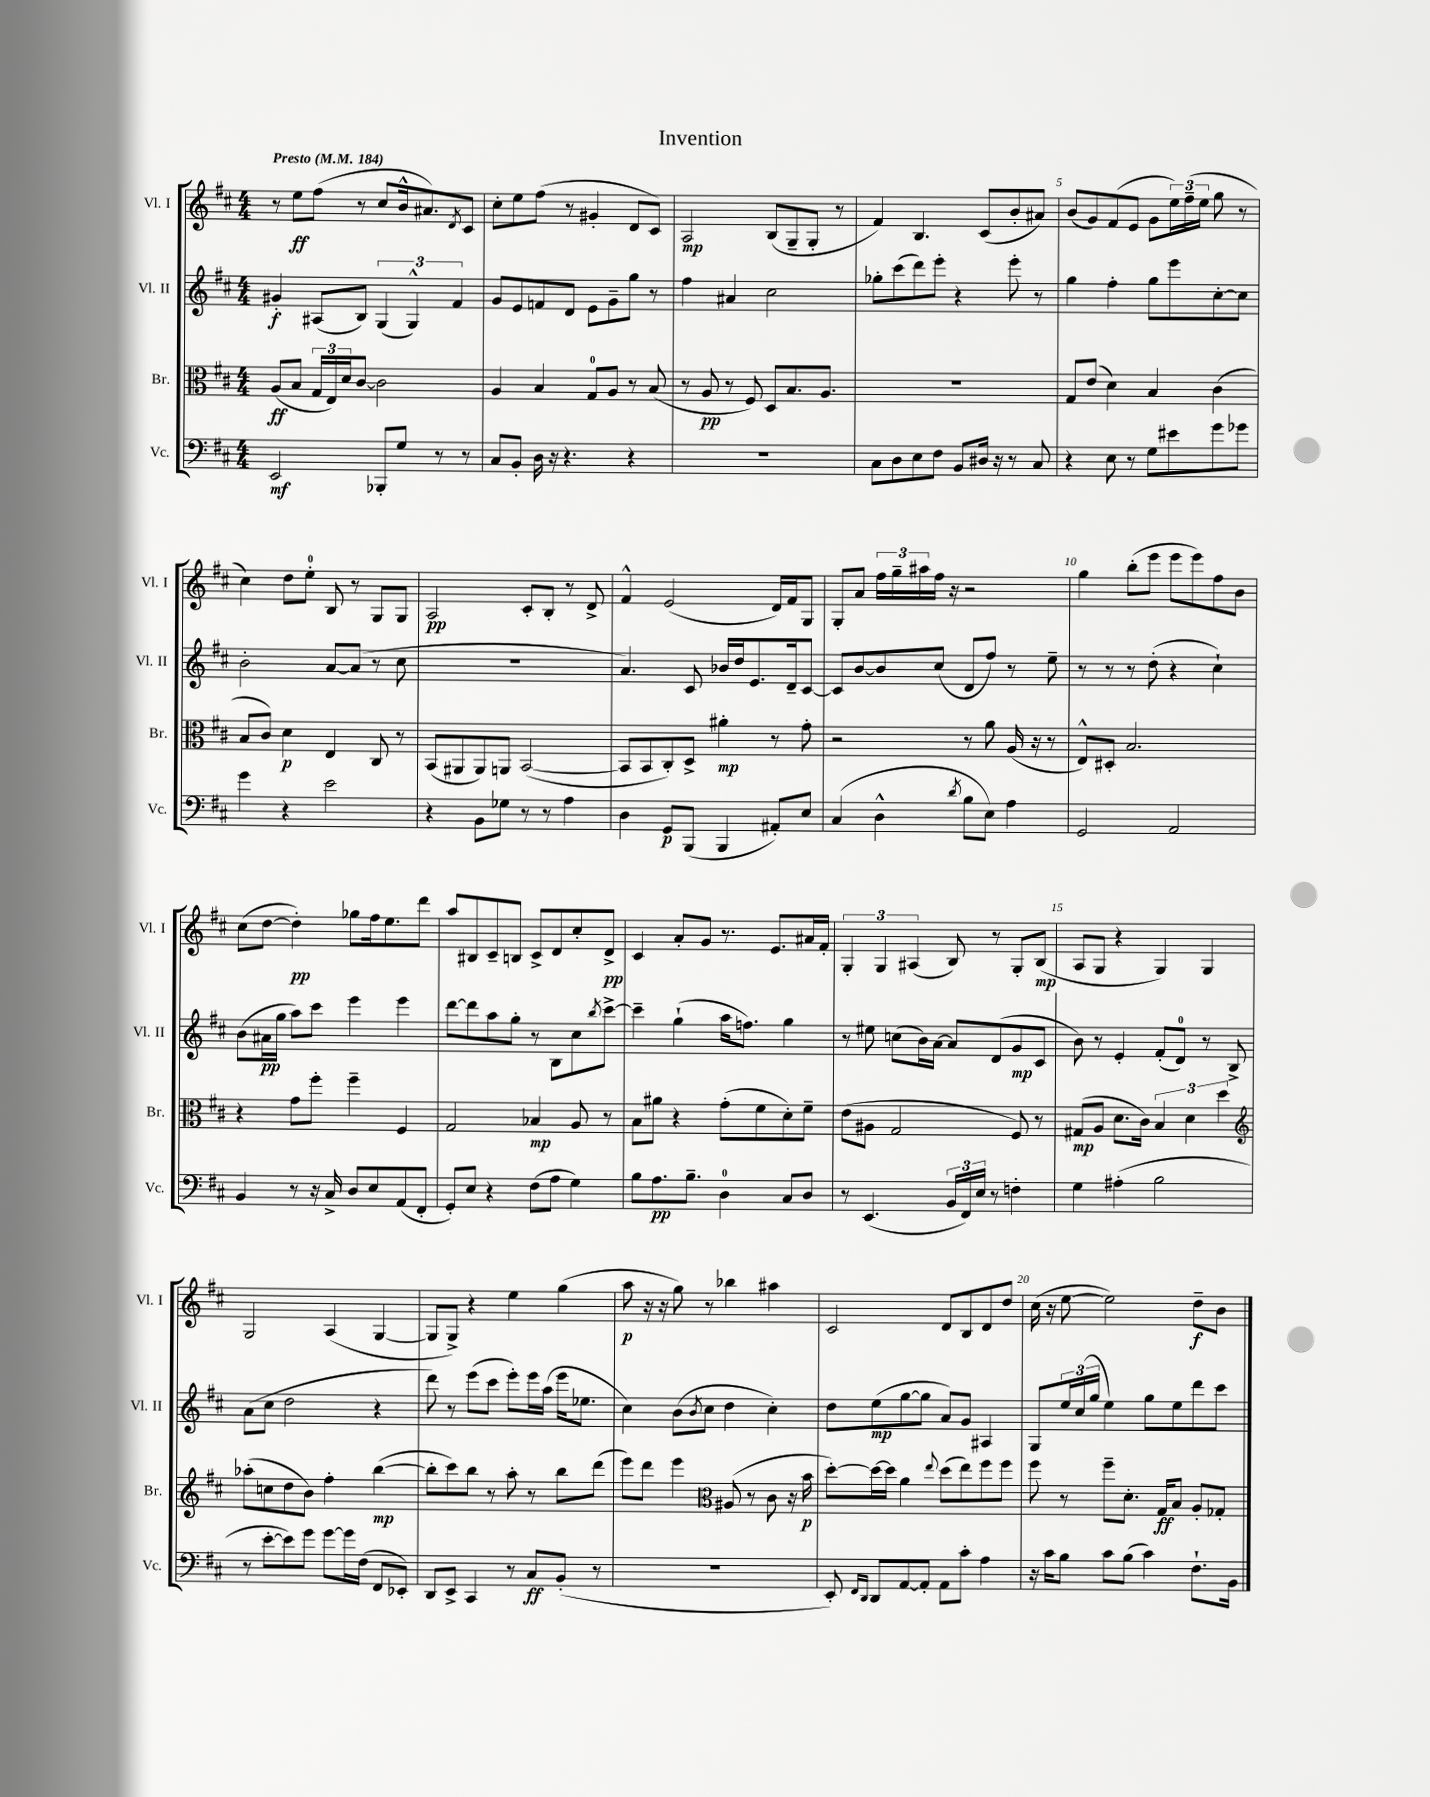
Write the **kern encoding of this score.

**kern	**kern	**kern	**kern
*staff4	*staff3	*staff2	*staff1
*clefF4	*clefC3	*clefG2	*clefG2
*k[f#c#]	*k[f#c#]	*k[f#c#]	*k[f#c#]
*M4/4	*M4/4	*M4/4	*M4/4
*MM184	*MM184	*MM184	*MM184
2EE	(8A	4g#'	8r
.	8B	.	8ee
.	24G	(8A#	(8ff#
.	24E)	.	.
.	24d	.	.
.	[8c#	8B)	8r
8BBB-'	2c#]	(6G	8cc#
8G	.	.	16b^^
.	.	6G^^)	.
.	.	.	8.a#)
8r	.	.	.
.	.	6f#	.
.	.	.	8qd
8r	.	.	8c#
=	=	=	=
8C#	4A	8g	8cc#'
8BB'	.	8e	8ee
16D	4B	8f	(8ff#
16r	.	.	.
4.r	.	8d	8r
.	8G	8e	4g#'
.	8A	8g~	.
4r	8r	8gg	8d
.	(8B	8r	8c#)
=	=	=	=
1r	8r	4ff#	2A
.	8A	.	.
.	8r	4a#	.
.	8F#)	.	.
.	8D	2cc#	(8B
.	8.B	.	8G~
.	.	.	8G'
.	8.A	.	.
.	.	.	8r
=	=	=	=
8C#	1r	8gg-'	4f#)
8D	.	(8ccc#	.
8E	.	8ddd)	4.B
8F#	.	8eee'	.
8BB	.	4r	.
16D#	.	.	(8c#
16r	.	.	.
8r	.	8eee'	8b'
8C#	.	8r	8a#)
=	=	=	=
4r	8G	4gg	(8b
.	(8e	.	8g)
8E	4d)	4ff#'	(8f#
8r	.	.	8e
8G	4B	8gg	8g
8e#	.	8eee	24ee)
.	.	.	(24ff#~
.	.	.	24ee
8g	(4c#	[8cc#'	8gg
8g-	.	8cc#]	8r
=	=	=	=
4g	8B	2b'	4cc#)
.	8c#)	.	.
4r	4d	.	8dd
.	.	.	8ee'
2e	4E	[8a	8B
.	.	(8a]	8r
.	8C#	8r	8G
.	8r	8cc#	8G
=	=	=	=
4r	(8BB	1r	2A
.	8AA#	.	.
8BB	8AA#)	.	.
8G-	8AA	.	.
8r	([2BB	.	8c#'
8r	.	.	8B'
4A	.	.	8r
.	.	.	8d^
=	=	=	=
4D	8BB]	4.a)	4f#^^
.	8BB	.	.
8GG	8C#')	.	(2e
(8BBB	8D^	8c#	.
4BBB	4a#'	16b-	.
.	.	16dd	.
.	.	8.e	.
8AA#')	8r	.	16d)
.	.	16d~	16f#
8E	8g'	[8c#	8G
=	=	=	=
(4C#	2r	8c#]	8G'
.	.	[8b	8a
4D^^	.	8b]	24ff#
.	.	.	24gg~
.	.	.	24aa#
.	.	(8cc#	16ff#
.	.	.	16r
8qd	.	.	.
8B	8r	8d	2r
8E)	8a	8ff#)	.
4A	(16A	8r	.
.	16r	.	.
.	8r	8ee~	.
=	=	=	=
2GG	8E^^)	8r	4gg
.	8D#'	8r	.
.	2.B	8r	(8bb'
.	.	(8dd'	8eee
2AA	.	4r	8eee
.	.	.	8eee)
.	.	4cc#`)	8ff#
.	.	.	8b
=	=	=	=
4BB	4r	(8b	(8cc#
.	.	16a#	[8dd
.	.	16gg	.
8r	8g	8aa)	4dd'])
16r	8ff#'	8ccc#	.
16C#^	.	.	.
8D	4ff#~	4eee	8gg-
8E	.	.	16ff#
.	.	.	8.ee
(8AA	4F#	4eee	.
8FF#'	.	.	8ddd
=	=	=	=
8GG')	2G	[8ddd	8aa
8E	.	8ddd]	8B#
4r	.	8aa	8c#~
.	.	8gg'	8B
(8F#	4B-	8r	8c#^
8A	.	8B	8d
4G)	8A	8cc#	8cc#'
.	.	8qbb	.
.	8r	[8ccc#^	8d^
=	=	=	=
8B	8B	4ccc#~]	4c#
8.A	8a#	.	.
.	4r	(4gg`	8a'
8.B~	.	.	.
.	.	.	8g
4D	(8g'	16aa	8.r
.	.	8.ff)	.
.	8f#	.	.
.	.	.	8.e
8C#	8d')	4gg	.
8D	8f#~	.	16a#
.	.	.	16f#'
=	=	=	=
8r	(8e	8r	6G'
(4.EE	8A#	8ee#	.
.	.	.	6G
.	2G	(8cc	.
.	.	.	(6A#
.	.	16b)	.
.	.	[16a	.
24BB	.	8a]	8B)
24FF#)	.	.	.
24E	.	.	.
8r	.	(8d	8r
4F'	8F#)	8g	8G'
.	8r	8c#	(8B
=	=	=	=
4G	(8G#	8b)	8A
.	8A	8r	8G
(4A#'	8.d	4e'	4r
.	16c#)	.	.
2B	6B	(8f#'	4G)
.	.	8d)	.
.	6d	.	.
.	.	8r	4G
.	6dd	.	.
.	.	8B^	.
=	=	=	=
*	*clefG2	*	*
8r	(8aa-'	(8a	2G
[8e'	8cc	8cc#	.
8e])	8dd	2dd	.
8g	8b)	.	.
[8g	4ff#'	.	(4A
16g]	.	.	.
(16F#	.	.	.
8FF#	([4bb	4r	[4G
8EE-')	.	.	.
=	=	=	=
8DD	8bb']	8ddd)	8G]
8EE^	8ccc#)	8r	8G^)
4CC#	8bb	(8eee	4r
.	8r	8ccc#	.
8r	8aa'	8eee')	4ee
8C#	8r	16eee	.
.	.	(16aa	.
(8BB'	8bb	16eee	(4gg
.	.	8.ee-	.
8r	(8ddd	.	.
=	=	=	=
1r	8eee)	4cc#)	8aa
.	8ddd	.	16r
.	.	.	16r
.	4eee	(8b	8gg)
.	.	8qb	.
.	.	8cc#	8r
*	*clefC3	*	*
.	(8A#	4dd	4bb-
.	8r	.	.
.	8c#	4cc#')	4aa#
.	16r	.	.
.	16b	.	.
=	=	=	=
8EE')	[8dd')	8dd	2c#
16qqFF#	.	.	.
16qqDD	.	.	.
8DD	16dd_	(8ee	.
.	16dd]	.	.
[8AA	4a	[8gg	.
8AA']	.	8gg]	.
.	8qqee	.	.
8AA	(8dd	8a)	8d
8c#'	8ee)	8g	8B
4A	8ff#	4A#	8d
.	8ff#	.	8dd
=	=	=	=
16r	8ff#	8G	(16cc#
16c#	.	.	16r
8B	8r	24ee	[8ee
.	.	(24cc#	.
.	.	24gg	.
8c#	8ff#~	4ee)	2ee])
(8B	8.d'	.	.
4c#)	.	8gg	.
.	16G	.	.
.	8B	8ee	.
8.F#`	8A'	8ddd	8dd~
.	8G-'	8ccc#	8b
16BB	.	.	.
==	==	==	==
*-	*-	*-	*-
